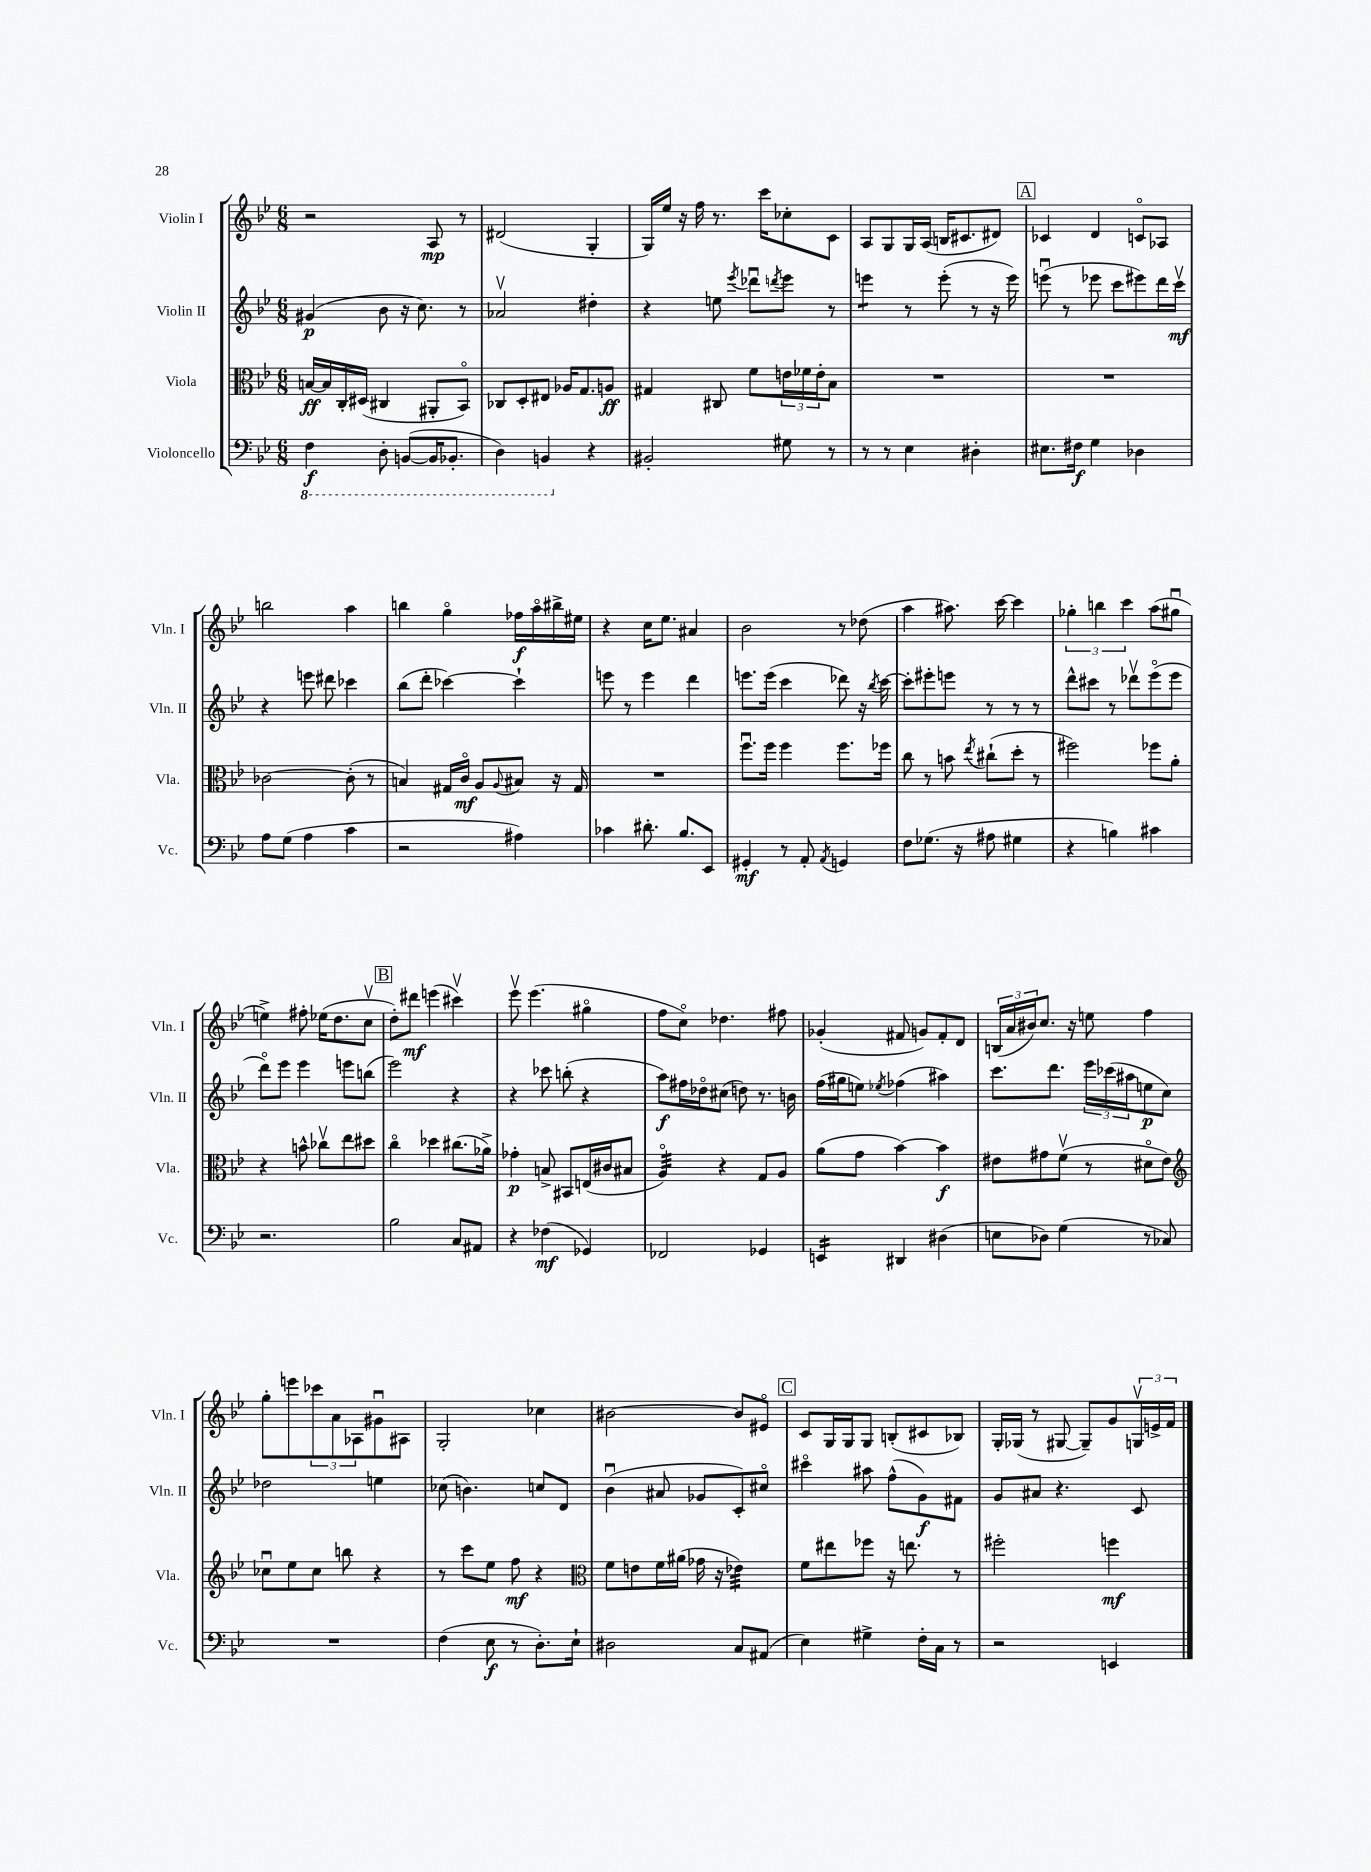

**kern	**kern	**kern	**kern
*staff4	*staff3	*staff2	*staff1
*clefF4	*clefC3	*clefG2	*clefG2
*k[b-e-]	*k[b-e-]	*k[b-e-]	*k[b-e-]
*M6/8	*M6/8	*M6/8	*M6/8
4FF	[16B	(4g#	2r
.	16B]	.	.
.	16C'	.	.
.	(16D#	.	.
8DD'	4C#	8b-	.
([8BBB	.	16r	.
.	.	8.cc)	.
16BBB]	8AA#'	.	8A
8.BBB-'	.	.	.
.	8BB-o)	8r	8r
=	=	=	=
4DD)	8C-	2a-v	(2d#
.	8D'	.	.
4BBB	8E#	.	.
.	16A-	.	.
.	8.G	.	.
4r	.	4dd#'	4G'
.	8A	.	.
=	=	=	=
2BB#'	4G#	4r	16G)
.	.	.	16ee-
.	.	.	16r
.	.	.	16ff
.	8C#	8ee	8.r
.	.	8qeee-	.
.	8f	8ddd-u	.
.	.	.	16ccc
.	.	8qddd	.
8G#	24e	8eee-	8cc-'
.	24f-	.	.
.	24e'	.	.
8r	8B-	8r	8c
=	=	=	=
8r	2.r	4eee	8A
8r	.	.	8G
4E-	.	8r	16G
.	.	.	(16A
.	.	(8eee'	16B
.	.	.	8.c#
4D#'	.	8r	.
.	.	16r	8d#)
.	.	16eee)	.
=	=	=	=
8.E#	2.r	(8eeeu	4c-
.	.	8r	.
16F#	.	.	.
4G	.	8eee-	4d
.	.	8ccc	.
4D-	.	8eee#)	8co
.	.	16ddd	8A-
.	.	16cccv	.
=	=	=	=
8A	[2c-	4r	2bb
(8G	.	.	.
4A	.	8eee	.
.	.	8ddd#	.
4c	(8c-']	4ccc-	4aa
.	8r	.	.
=	=	=	=
2r	4B)	(8bb-	4bb
.	.	8ddd'	.
.	16G#	[4ccc-)	4ggo
.	16co	.	.
.	8A	.	.
.	8qqA	.	.
4A#)	8B#	4ccc-`]	16ff-
.	.	.	16aao
.	16r	.	16bb#^
.	16G#	.	16ee#
=	=	=	=
4c-	2.r	8eee	4r
.	.	8r	.
8.d#'	.	4eee	16cc
.	.	.	8.ee-
8.B-	.	.	.
.	.	4ddd	4a#
8EE-	.	.	.
=	=	=	=
4GG#'	8.ffu	8.eee	2b-
.	16ff	(16eee	.
8r	4ff	4ccc	.
8AA'	.	.	.
8qAA	.	.	.
4GG	8.ff	8ddd-)	8r
.	.	16r	(8dd-
.	.	8qbb-	.
.	16ff-	[16ccc	.
=	=	=	=
8F	8cc	8ccc']	4aa
(8.G-	8r	8eee#'	.
.	8b	8eee	8.aa#)
16r	.	.	.
.	8qee-	.	.
8A#	(8cc#`	8r	.
.	.	.	[16ccc
4G#	8dd'	8r	4ccc]
.	8r	8r	.
=	=	=	=
4r	2ff#)	8ddd^^	6gg-'
.	.	8ccc#	.
.	.	.	6bb
4B)	.	8r	.
.	.	.	6ccc
.	.	8ddd-v	.
4c#	8ff-	(8eee-o	(8aa
.	8a'	8eee-	8gg#u
=	=	=	=
2.r	4r	8dddo)	4ee^)
.	.	8eee-	.
.	8b^^	4eee-	8ff#'
.	8cc-v	.	(16ee-
.	.	.	8.dd
.	8ee-	8eee	.
.	8dd#	(8bb	8ccv
=	=	=	=
2B-	4cco	2eee-)	8dd')
.	.	.	8ddd#
.	4dd-	.	(4eee
8C	(8.cc#	4r	4ccc#v)
8AA#	.	.	.
.	16a-^)	.	.
=	=	=	=
4r	4g-'	4r	8eee-v
.	.	.	(4.eee-
(4F-	8B^	8ccc-	.
.	8BB#	(8bb'	.
4GG-)	(16E	4r	4gg#o
.	16c#	.	.
.	8B#	.	.
=	=	=	=
2FF-	4Ao)	8aa)	8ff
.	.	16ff#	8cco)
.	.	16dd-o	.
.	4r	(8cc#	4.dd-
.	.	8dd)	.
4GG-	8G	8.r	.
.	8A	.	8ff#
.	.	16b	.
=	=	=	=
4EE	(8a	(16ff	(4g-'
.	.	16gg#	.
.	8g	8ee)	.
.	.	8qee-	.
4DD#	[4b-)	(4ff-	8f#
.	.	.	8g)
(4D#	4b-]	4aa#)	8f#'
.	.	.	8d
=	=	=	=
8E	8e#	8.ccc	(24B
.	.	.	24a
.	.	.	24b#)
8D-)	8g#	.	8.cc
.	.	8.ddd	.
(4G	(8fv	.	.
.	.	.	16r
.	8r	24eee-	8ee
.	.	(24ccc-	.
.	.	24aa#	.
8r	8d#o	8ee	4ff
8C-)	8e#)	8cc)	.
=	=	=	=
*	*clefG2	*	*
2.r	8cc-u	2dd-	8gg'
.	8ee-	.	8eee
.	8cc-	.	12ccc-
.	.	.	12a
.	8bb	.	.
.	.	.	12A-
.	4r	4ee	8g#u
.	.	.	8A#
=	=	=	=
(4F	8r	(8cc-	2G'
.	8ccc	4.b)	.
8E-	8ee-	.	.
8r	8ff	.	.
8.D')	4r	8cc	4cc-
.	.	8d	.
16E-`	.	.	.
=	=	=	=
*	*clefC3	*	*
2D#	8f	(4b-u	[2b#
.	8e	.	.
.	16f	8a#	.
.	(16a#	.	.
.	16g-	8g-	.
.	16r	.	.
8C	4e-)	8c')	8b#]
(8AA#	.	8cc#o	8e#o
=	=	=	=
4E-)	8f	4ccc#o	8c
.	8ee#	.	16G
.	.	.	16G
4G#^	8ff-	8aa#	8G
.	16r	(8ff^^	(8B'
.	8.ee	.	.
16F'	.	8g)	8c#
16C	.	.	.
8r	8r	8f#	8B-)
=	=	=	=
2r	2ff#'	8g	16G'
.	.	.	(16G-
.	.	8a#	8r
.	.	4.r	[8G#
.	.	.	8G#~])
4EE	4ff	.	8g
.	.	8c	24Gv
.	.	.	24e^
.	.	.	24f
==	==	==	==
*-	*-	*-	*-
